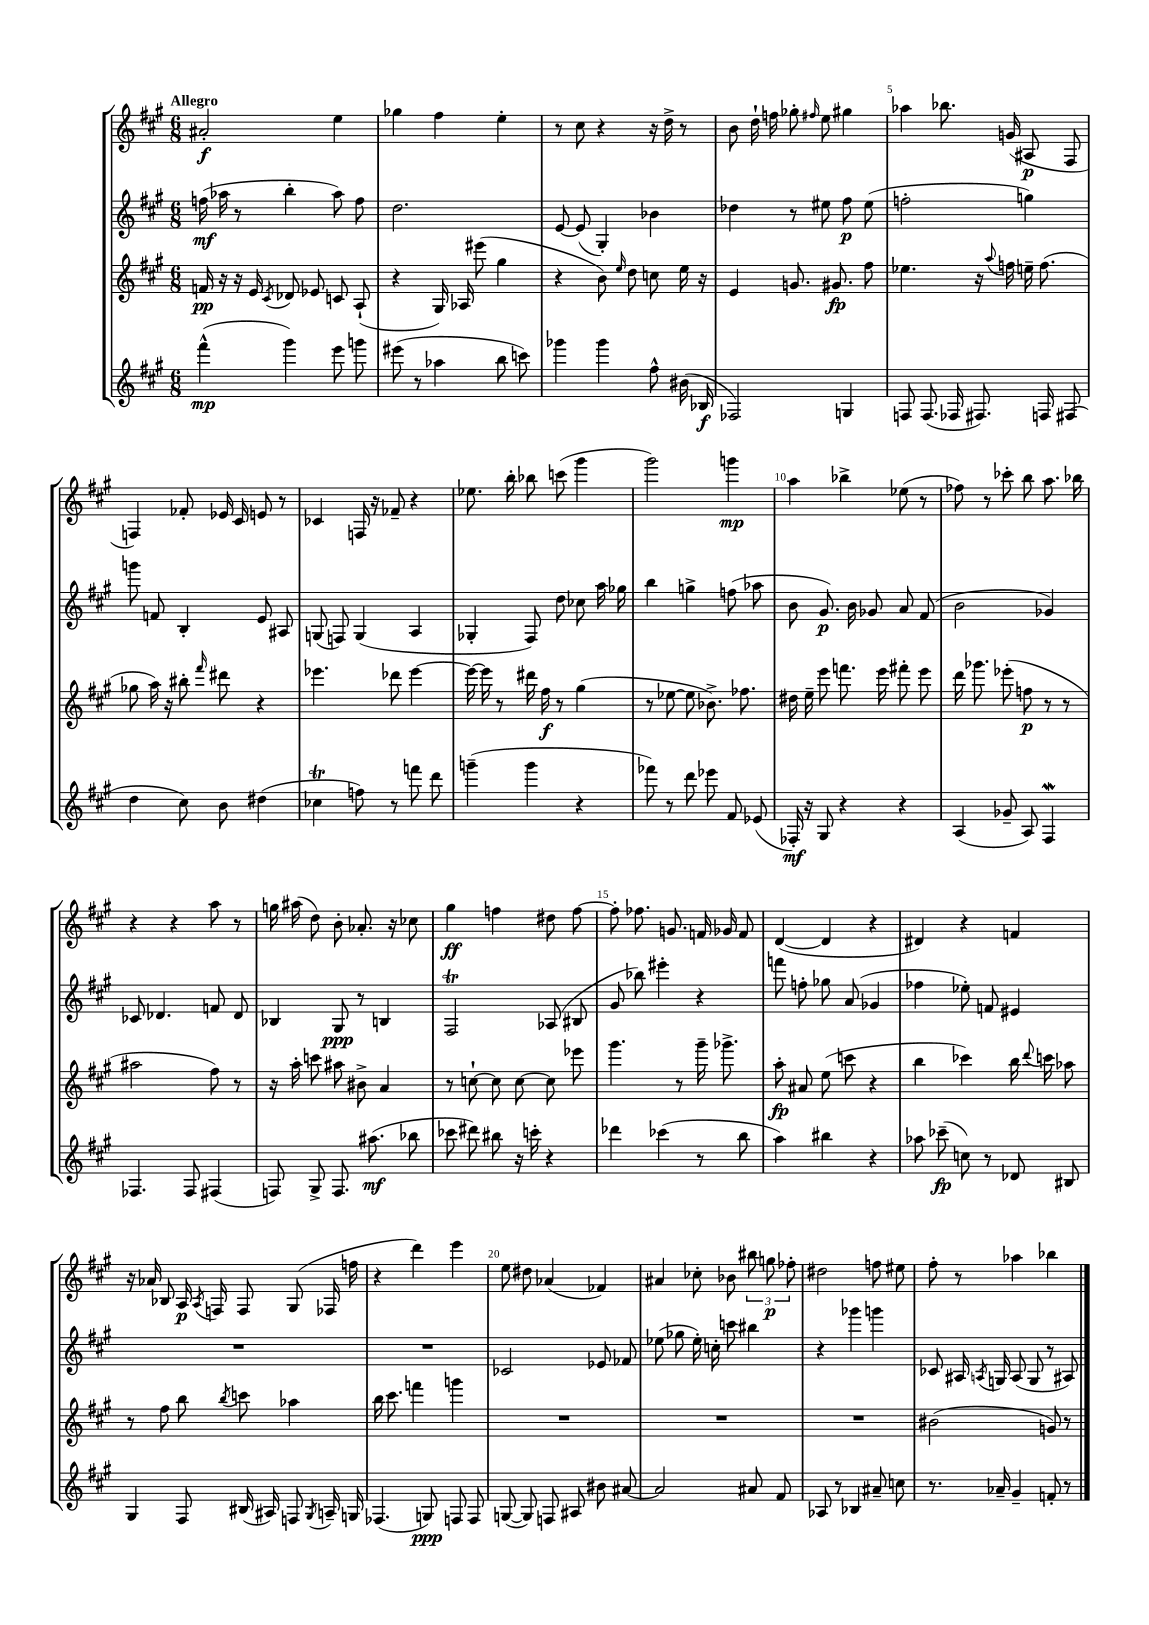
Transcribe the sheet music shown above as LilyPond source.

<<
\new StaffGroup <<
\new Staff = "s0" {
    \clef treble \key a \major \numericTimeSignature \time 6/8 \tempo "Allegro"
    \autoBeamOff ais'2-.\f e''4 |
    ges''4 fis''4 e''4-. |
    r8 cis''8 r4 r16 d''16-> r8 |
    b'8 d''16-! f''16 ges''8-. \grace { fis''16 } e''8 gis''4 |
    aes''4 bes''8. g'16( ais8\p fis8 |
    f4) fes'8-. ees'16 cis'16 e'8 r8 |
    ces'4 f16 r16 fes'8-- r4 |
    ees''8. b''16-. bes''8 c'''8( gis'''4 |
    gis'''2) g'''4\mp |
    a''4 bes''4-> ees''8( r8 |
    fes''8) r8 ces'''8-. b''8 a''8. bes''16 |
    r4 r4 a''8 r8 |
    g''16 ais''16( d''8) b'8-. aes'8.-. r16 ces''8 |
    gis''4\ff f''4 dis''8 f''8~ |
    f''8-. fes''8. g'8. f'16 ges'16 f'8 |
    d'4~( d'4 r4 |
    dis'4) r4 f'4 |
    r16 aes'16 bes8 a16\p \acciaccatura { a8 } f16 f8 gis8( fes16 f''16 |
    r4 d'''4) e'''4 |
    e''8 dis''8 aes'4( fes'4) |
    ais'4 ces''8-. bes'8 \tuplet 3/2 { bis''8 g''8\p fes''8-. } |
    dis''2 f''8 eis''8 |
    fis''8-. r8 aes''4 bes''4 \bar "|." |
}
\new Staff = "s1" {
    \clef treble \key a \major \numericTimeSignature \time 6/8
    \autoBeamOff f''16\mf( aes''16 r8 b''4-. aes''8) f''8 |
    d''2. |
    e'8~ e'8( gis4-.) bes'4 |
    des''4 r8 eis''8 fis''8\p eis''8( |
    f''2-. g''4) |
    g'''8 f'8 b4-. e'8 ais8 |
    g8( f8) g4( a4 |
    ges4-. fis8) d''8 ces''8 a''16 ges''16 |
    b''4 g''4-> f''8( aes''8 |
    b'8 gis'8.\p) b'16 ges'8 a'8 fis'8( |
    b'2 ges'4) |
    ces'8 des'4. f'8 des'8 |
    bes4 gis8\ppp r8 b4 |
    fis2\trill aes8( bis8 |
    gis'8 bes''8) eis'''4-. r4 |
    f'''8 f''8-. ges''8 a'8( ges'4 |
    fes''4 ees''8-.) f'8 eis'4 |
    R2. |
    R2. |
    ces'2 ees'8 fes'8 |
    ees''8( ges''8 ees''16-.) c''16-. c'''8 bis''4 |
    r4 ges'''4 g'''4 |
    ces'8 ais16 \acciaccatura { a8 } g16 a8( g8 r8 ais8) \bar "|." |
}
\new Staff = "s2" {
    \clef treble \key a \major \numericTimeSignature \time 6/8
    \autoBeamOff f'16\pp r16 r16 e'16 \acciaccatura { cis'8 } des'8 ees'8 c'8 a8-!( |
    r4 gis16) aes16 eis'''8( gis''4 |
    r4 b'8) \grace { e''16 } d''8 c''8 e''16 r16 |
    e'4 g'8. gis'8.\fp fis''8 |
    ees''4. r16 \appoggiatura { a''8 } f''16 e''16-- f''8.( |
    ges''8 a''16) r16 bis''8-. \grace { fis'''16 } dis'''8 r4 |
    ees'''4. des'''8 ees'''4~ |
    ees'''16~ ees'''16 r8 dis'''16 fis''16\f r8 gis''4( |
    r8 ees''8~ ees''8 bes'8.->) fes''8. |
    dis''16 e''16-- e'''8 f'''8. e'''16 fis'''8-. e'''8 |
    d'''16 ges'''8. ees'''8-.( f''8\p r8 r8 |
    ais''2 fis''8) r8 |
    r16 a''16-. c'''8 ais''8 bis'8-> a'4 |
    r8 c''8~-! c''8 c''8~ c''8 ees'''8 |
    gis'''4. r8 gis'''16-- ges'''8.-> |
    a''8-.\fp ais'8 e''8( c'''8 r4 |
    b''4 ces'''4) b''16 \appoggiatura { d'''8 } c'''16 aes''8 |
    r8 fis''8 b''8 \acciaccatura { b''8 } c'''8 aes''4 |
    b''16 cis'''8. f'''4 g'''4 |
    R2. |
    R2. |
    R2. |
    bis'2( g'8) r8 \bar "|." |
}
\new Staff = "s3" {
    \clef treble \key a \major \numericTimeSignature \time 6/8
    \autoBeamOff fis'''4-^\mp( gis'''4) e'''8 g'''8 |
    eis'''8( r8 aes''4 b''8 c'''8) |
    ges'''4 ges'''4 fis''8-^ bis'16( bes16\f |
    fes2) g4 |
    f8 f8.( fes16 fis8.) f16 fis8( |
    d''4 cis''8) b'8 dis''4( |
    ces''4\trill f''8) r8 f'''8 d'''8 |
    g'''4--( g'''4 r4 |
    fes'''8) r8 d'''8 ees'''8 fis'8 ees'8( |
    fes16-.\mf) r16 gis8 r4 r4 |
    a4( ges'8-- a8) fis4\mordent |
    fes4. fes8 fis4( |
    f8) gis8-> f8. ais''8.\mf( bes''8 |
    ces'''8 dis'''8) bis''8 r16 c'''16-. r4 |
    des'''4 ces'''4( r8 b''8 |
    a''4) bis''4 r4 |
    aes''8 ces'''8--\fp( c''8) r8 des'8 bis8 |
    gis4 fis8 bis16( ais16) f8 \acciaccatura { gis8 } a16-- g16 |
    fes4.( g8\ppp) f8 f8 |
    g8~( g8) f8 ais8 bis'8 ais'8~ |
    ais'2 ais'8 fis'8 |
    aes8 r8 bes4 ais'8-- c''8 |
    r8. aes'16-- gis'4-- f'8-. r8 \bar "|." |
}
>>
>>
\layout { \context { \Score \override BarNumber.break-visibility = ##(#f #t #t) barNumberVisibility = #(every-nth-bar-number-visible 5) } }
